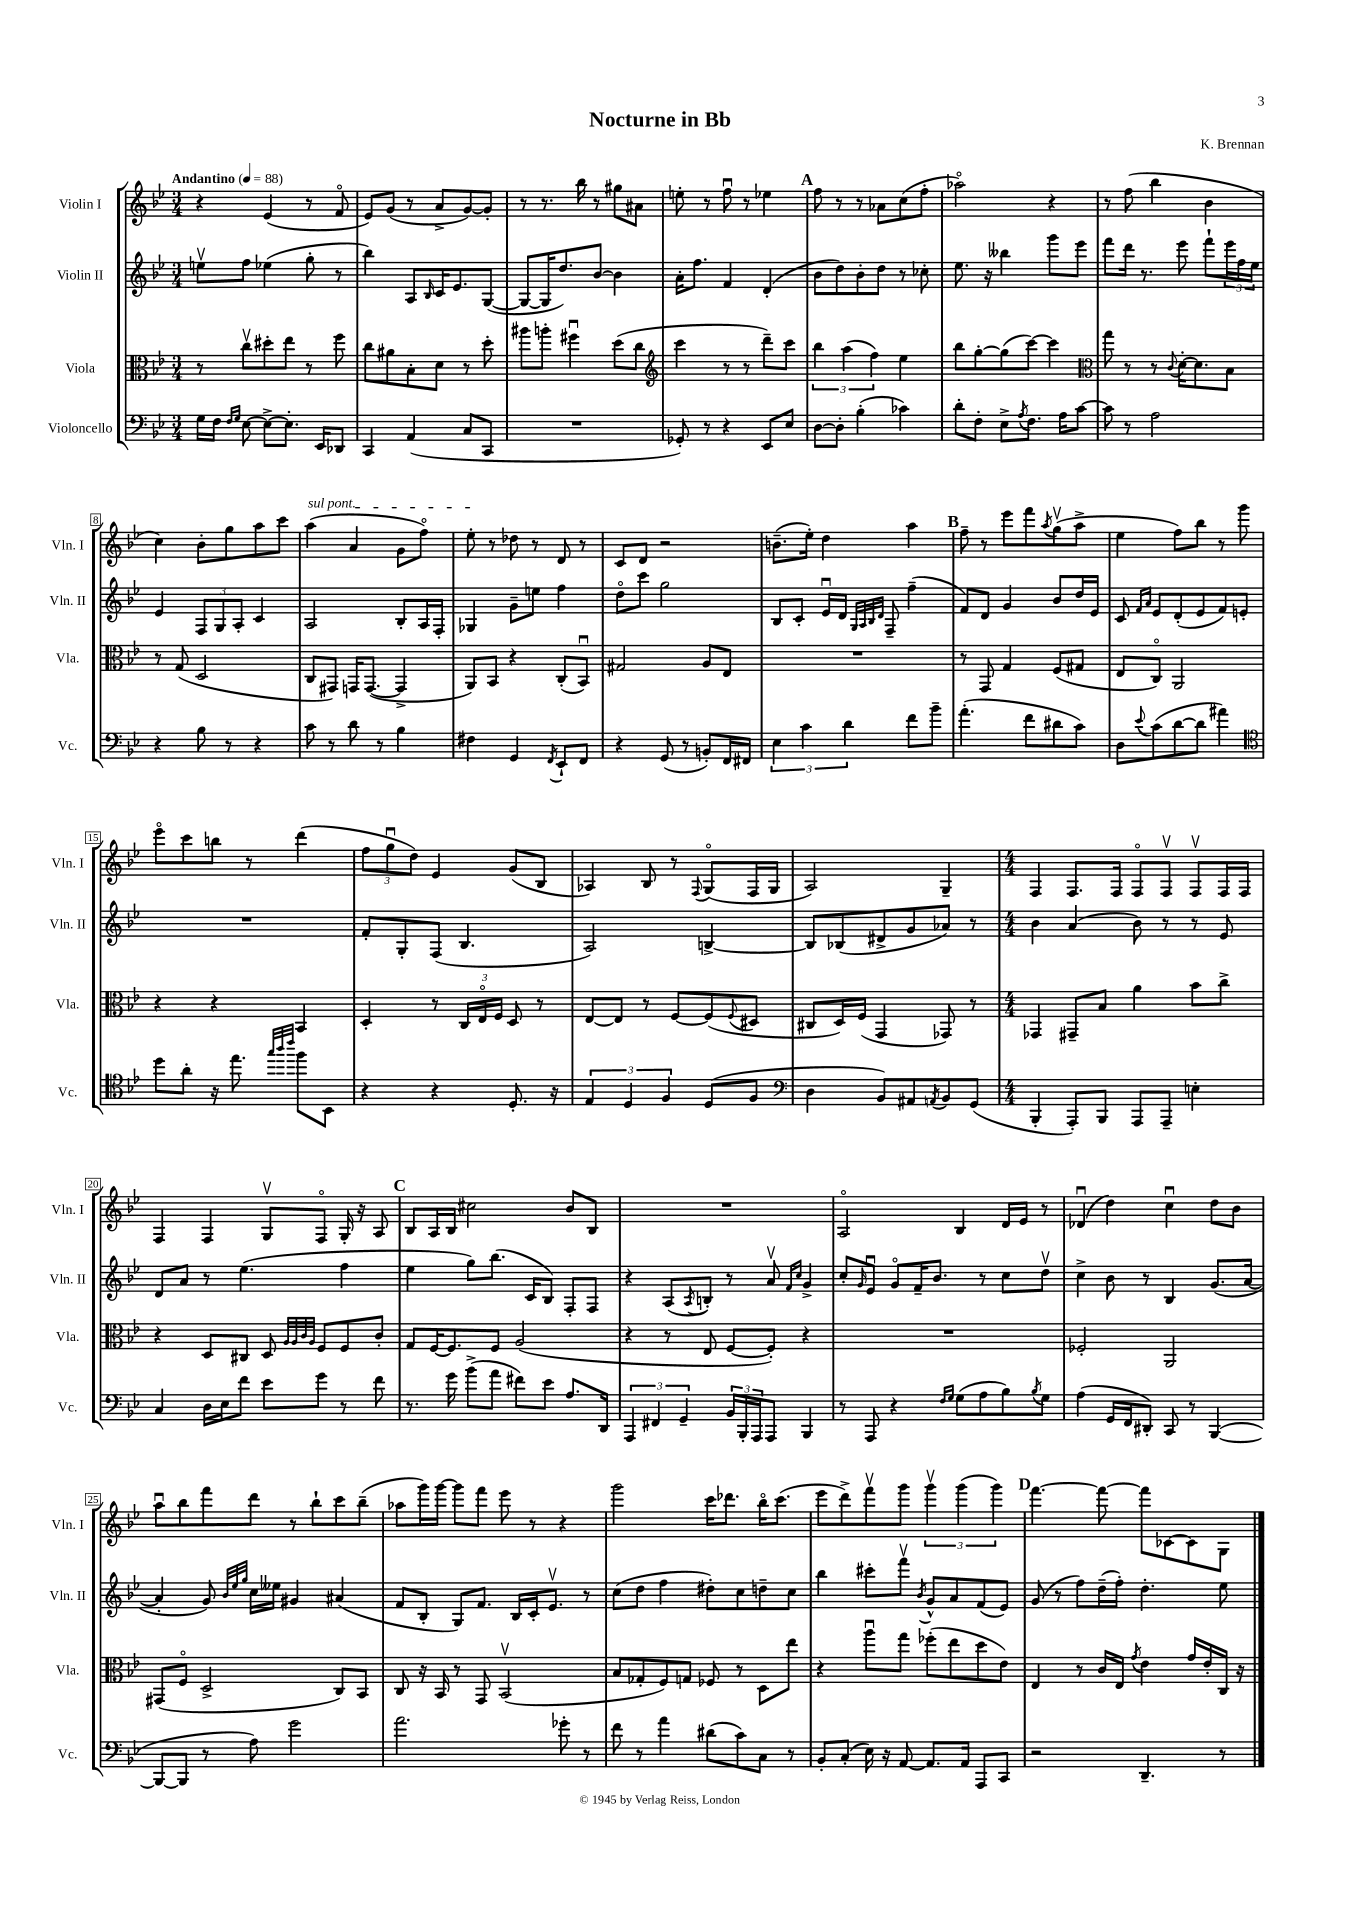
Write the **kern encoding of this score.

**kern	**kern	**kern	**kern
*staff4	*staff3	*staff2	*staff1
*clefF4	*clefC3	*clefG2	*clefG2
*k[b-e-]	*k[b-e-]	*k[b-e-]	*k[b-e-]
*M3/4	*M3/4	*M3/4	*M3/4
*MM88	*MM88	*MM88	*MM88
16G	8r	8eev	4r
16F	.	.	.
16qqF	.	.	.
16qqG	.	.	.
[8E-	8ccv	8ff	.
8E-^_	8dd#'	(4ee-	(4e-
8.E-']	8ee-	.	.
.	8r	8gg'	8r
16EE-	.	.	.
8DD-	8ff	8r	8fo
=	=	=	=
4CC	8cc	4bb-)	8e-)
.	8a#	.	(8g
(4AA	8B-'	8A	8r
.	.	16qqB-	.
.	8d	16c	8a^
.	.	8.e-	.
8C	8r	.	[8g)
8CC	8dd'	([8G	8g']
=	=	=	=
2.r	8aa#	8G_	8r
.	8aa'	16G]	8.r
.	.	8.dd)	.
.	4ff#u	.	.
.	.	.	16bb-
.	.	[8b-	8r
.	(8dd	4b-]	8gg#
.	8cc	.	8a#
=	=	=	=
*	*clefG2	*	*
8GG-')	4ccc	16a'	8ee'
.	.	8.ff	.
8r	.	.	8r
4r	8r	4f	8ffu
.	8r	.	8r
8EE-	8ddd~)	(4d'	4ee-
8E-	8ccc	.	.
=	=	=	=
[8D	6bb-	8b-	8ff
8D']	.	8dd)	8r
.	(6aa	.	.
(4B-'	.	8b-'	8r
.	6ff)	.	.
.	.	8dd	8a-
4c-)	4ee-	8r	(8cc
.	.	8cc-'	8ff'
=	=	=	=
8d'	8bb-	8.ee-	2aa-o)
8F'	[8gg'	.	.
.	.	16r	.
8E-^	(8gg]	4bb--	.
8qA	.	.	.
8.F	[8ccc)	.	.
.	4ccc]	8ggg	4r
16A	.	.	.
[8c	.	8eee-	.
=	=	=	=
*	*clefC3	*	*
8c]	8gg	8fff	8r
8r	8r	16ddd	(8ff
.	.	8.r	.
2A	8r	.	4bb-
.	8qqc	.	.
.	[16d'	8eee-	.
.	8.d]	.	.
.	.	8fff`	4b-
.	8B-	24eee-	.
.	.	24ff	.
.	.	24ee-	.
=	=	=	=
4r	8r	4e-	4cc)
.	(8G	.	.
8B-	2D	12F	8b-'
.	.	12G	.
8r	.	.	8gg
.	.	12A'	.
4r	.	4c	8aa
.	.	.	8ccc
=	=	=	=
8c	8C	2A	(4aa
8r	8GG#)	.	.
8d	16GG	.	4a
.	([8.GG	.	.
8r	.	.	.
4B-	4GG^]	8B-'	8g
.	.	16A	8ffo)
.	.	16F'	.
=	=	=	=
4F#	8AA)	4G-	8ee-'
.	8BB-	.	8r
4GG	4r	8g~	8dd-
.	.	8ee	8r
8qFF	.	.	.
8EE-`	(8C'	4ff	8d
8FF	8BB-u)	.	8r
=	=	=	=
4r	2G#	8ddo	8c
.	.	8ccc	8d
(8GG	.	2gg	2r
8r	.	.	.
8BB')	8A	.	.
16FF	8E-	.	.
16FF#	.	.	.
=	=	=	=
6E-	2.r	8B-	(8.b~
.	.	8c'	.
6c	.	.	.
.	.	.	16ee-')
.	.	16e-u	4dd
.	.	16d	.
6d	.	.	.
.	.	32qqG	.
.	.	32qqA	.
.	.	32qqB-	.
.	.	32qqd	.
.	.	8F~	.
8f	.	(4ff~	4aa
8b-~	.	.	.
=	=	=	=
(4.a'	8r	8f)	8ff~
.	8GG	8d	8r
.	4G	4g	8eee-
8f	.	.	8fff
.	.	.	8qaa
8d#	(8F	8b-	(8ggv
8c)	8G#	16dd	8aa^
.	.	16e-	.
=	=	=	=
8D	8E-	8c	4ee-
.	.	16qqf	.
8qqe-	.	16qqa	.
(8c	8Co)	8e-	.
[8d	2AA	(8d'	8ff)
8d]	.	8e-	8bb-
4a#)	.	8f)	8r
.	.	8e'	8ggg
=	=	=	=
*clefC4	*	*	*
8dd	4r	2.r	8eee-o
8a'	.	.	8ccc
16r	4r	.	8bb
8.ee-	.	.	.
.	.	.	8r
32qqgg	.	.	.
32qqaa	.	.	.
32qqccc	.	.	.
8ff	4BB-	.	(4ddd
8BB-	.	.	.
=	=	=	=
4r	4D'	8f'	12ff
.	.	.	12ggu
.	.	8G'	.
.	.	.	12dd)
4r	8r	(8F	4e-
.	24C	4.B-	.
.	24E-o	.	.
.	24F	.	.
8.D'	8D	.	(8g
.	8r	.	8B-
16r	.	.	.
=	=	=	=
6E-	[8E-	2A)	4A-)
.	8E-]	.	.
6D	.	.	.
.	8r	.	8B-
6F	.	.	.
.	[8F	.	8r
.	.	.	8qqF
(8D	(8F]	[4B^	(8Go
.	8qqF	.	.
8F	8D#	.	16F
.	.	.	16G
=	=	=	=
*clefF4	*	*	*
4D	8C#	8B]	2A)
.	16D)	(8B-	.
.	(16F	.	.
8BB-)	4GG	8d#^	.
8AA#	.	8g	.
8qAA	.	.	.
8BB-	8GG-)	8a-)	4G~
(8GG	8r	8r	.
=	=	=	=
*M4/4	*M4/4	*M4/4	*M4/4
4BBB-'	4GG-	4b-	4F
8AAA')	8GG#~	(4a	8.F
8BBB-	8B-	.	.
.	.	.	16F
8AAA	4a	8b-)	8Fo
8AAA~	.	8r	8Fv
4E'	8b-	8r	8Fv
.	8cc^	8e-	16F
.	.	.	16F
=	=	=	=
4C	4r	8d	4F
.	.	8a	.
16D	8D	8r	4F
16E-	.	.	.
8f	8C#	(4.ee-	.
8e-	8D	.	8Gv
.	32qqA	.	.
.	32qqA	.	.
.	32qqc	.	.
.	32qqA	.	.
8g	8F	.	8Fo
8r	8F	4ff	16G'
.	.	.	16r
8f	8c'	.	8A
=	=	=	=
8.r	8G	4ee-	8B-
.	[16F	.	16A
16g	8.F]	.	16B-
(8b-^	.	8gg)	2cc#
8a	8F	(8.bb-	.
8f#)	(2A	.	.
.	.	16c	.
8e-	.	8B-)	.
8.A	.	8F'	8b-
.	.	8F	8B-
16DD	.	.	.
=	=	=	=
6AAA	4r	4r	1r
6FF#	.	.	.
.	8r	(8A	.
6GG~	.	.	.
.	.	8qA	.
.	8E-	8B')	.
24BB-	[8F	8r	.
24BBB-'	.	.	.
24AAA	.	.	.
8AAA	8F'])	8av	.
.	.	16qqf	.
.	.	16qqcc	.
4BBB-	4r	4g^	.
=	=	=	=
8r	1r	8cc'	2Ao
.	.	16qqg	.
8AAA	.	8e-u	.
4r	.	8go	.
.	.	16f~	.
.	.	8.b-	.
16qqF	.	.	.
16qqG	.	.	.
(8G	.	.	4B-
8A	.	8r	.
8B-)	.	8cc	16d
.	.	.	16e-
8qB-	.	.	.
8G	.	8ddv	8r
=	=	=	=
(4A	2F-'	4cc^	(4d-u
16GG	.	8b-	4dd)
16FF	.	.	.
8DD#')	.	8r	.
8CC	2AA	4B-	4ccu
8r	.	.	.
([4BBB-	.	(8.g	8dd
.	.	.	8b-
.	.	[16a	.
=	=	=	=
8BBB-_	(8GG#	4a']	8aau
8BBB-]	8Fo	.	8bb-
8r	2D^	8g)	8fff
.	.	32qqb-	.
.	.	32qqee-	.
.	.	32qqgg	.
8A)	.	16cc	8ddd
.	.	16ee--	.
2g	.	4g#	8r
.	.	.	8bb-`
.	8C)	(4a#	8ccc
.	8BB-	.	(8bb-~
=	=	=	=
2.a	8C	8f	8aa-
.	16r	8B-'	16ggg)
.	16BB-	.	[16ggg
.	8r	8G)	8ggg]
.	8GG	8.f	8fff
.	(2BB-v	.	8eee-
.	.	16B-	.
.	.	16c'	8r
.	.	8.e-v	.
8g-'	.	.	4r
8r	.	8r	.
=	=	=	=
8f	8B-	(8cc	2ggg
8r	8G-'	8dd	.
4a	8F)	4ff	.
.	8G	.	.
(8d#	8F-	8dd#')	16ccc
.	.	.	8.ddd-
8c)	8r	8cc	.
8C	8D	8dd~	16bb-o
.	.	.	(8.ccc
8r	8ee-	8cc	.
=	=	=	=
8BB-'	4r	4bb-	8eee-
(8C'	.	.	8ddd^)
16E-)	8aau	8ccc#'	8fffv
16r	.	.	.
[8AA	8gg	8fffv	8ggg
.	.	8qb-	.
8.AA]	(8ff-'	8g^^	6gggv
.	8ee-	8a	.
.	.	.	(6ggg
16AA	.	.	.
8AAA	8dd	(8f	.
.	.	.	6ggg)
8CC	8e-)	8e-)	.
=	=	=	=
2r	4E-	(8g	[4.fff
.	.	8r	.
.	8r	8ff)	.
.	16c	(16dd~	8fff_
.	16E-	16ff')	.
.	8qg	.	.
4.DD~	4e-	4.dd'	8fff]
.	.	.	[8c-
.	16g	.	8c-]
.	16e-'	.	.
8r	16C	8ee-	8G
.	16r	.	.
==	==	==	==
*-	*-	*-	*-
